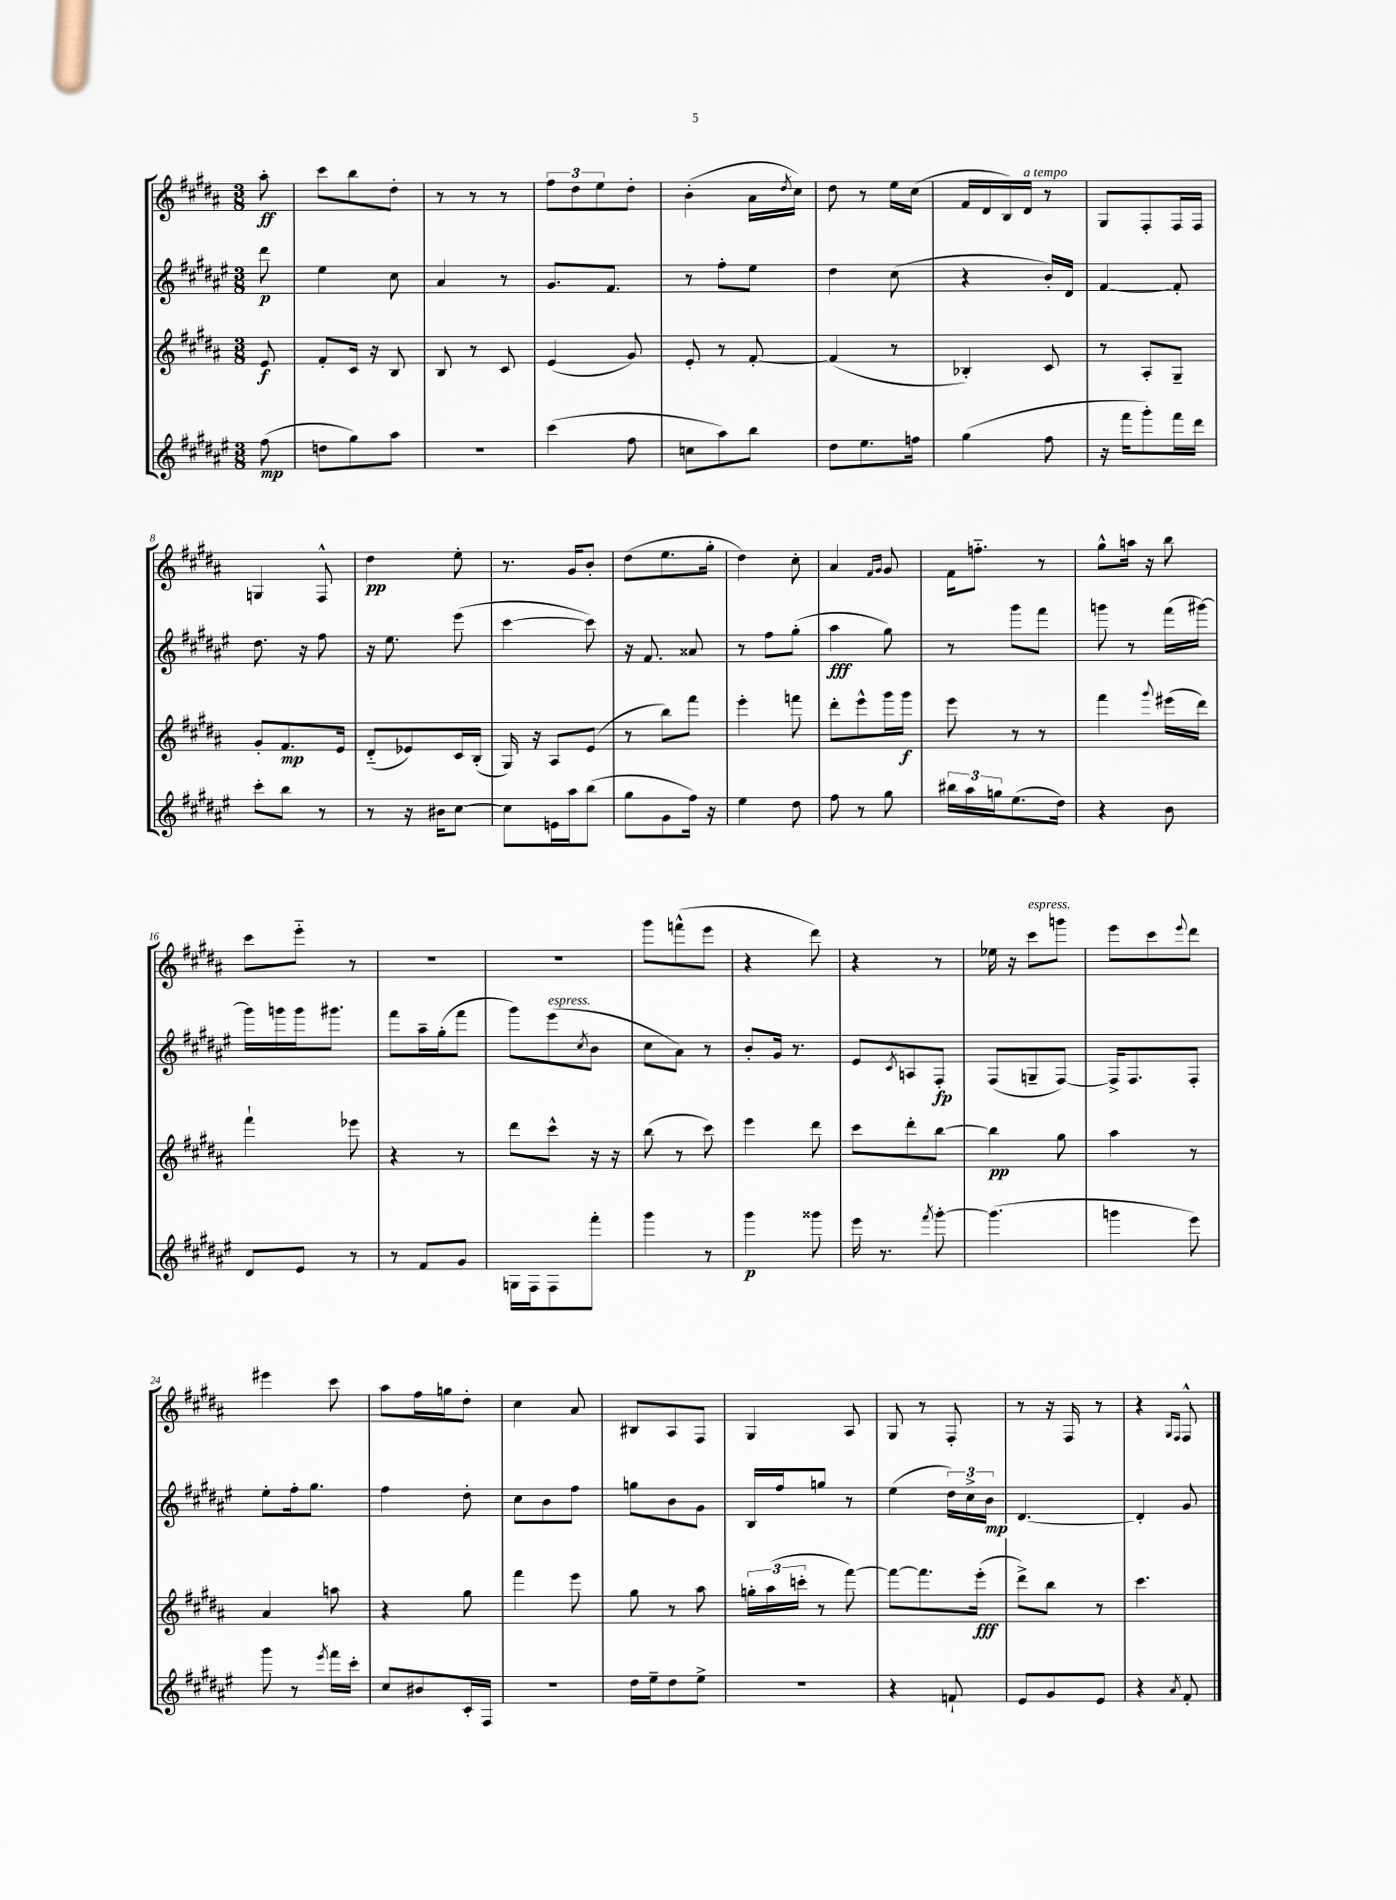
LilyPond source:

<<
\new StaffGroup <<
\new Staff = "s0" {
    \clef treble \key b \major \numericTimeSignature \time 3/8 \partial 8
    ais''8-.\ff |
    cis'''8 b''8 dis''8-. |
    r8 r8 r8 |
    \tuplet 3/2 { fis''8 dis''8 e''8 } dis''8-. |
    b'4-.( ais'16 \acciaccatura { dis''8 } cis''16) |
    dis''8 r8 e''16 cis''16( |
    fis'16 dis'16 b16) dis'16^\markup { \italic "a tempo" } r8 |
    gis8 fis8-. fis16 fis16 |
    g4 fis8-^ |
    dis''4\pp e''8-. |
    r8. gis'16 b'8-. |
    dis''8( e''8. gis''16-. |
    dis''4) cis''8-. |
    ais'4 \grace { fis'16 gis'16 } gis'8 |
    fis'16 f''8.-_ r8 |
    gis''8-^ a''16 r16 b''8 |
    cis'''8 e'''8-_ r8 |
    R4. |
    r4. |
    gis'''8 f'''8-^( e'''8 |
    r4 dis'''8) |
    r4 r8 |
    ees''16 r16 cis'''8^\markup { \italic "espress." } g'''8 |
    e'''8 cis'''8 \appoggiatura { e'''8 } dis'''8 |
    eis'''4 cis'''8 |
    ais''8 fis''16 g''16 dis''8-. |
    cis''4 ais'8 |
    bis8 ais8 fis8 |
    gis4 ais8 |
    gis8 r8 fis8-. |
    r8 r16 fis16 r8 |
    r4 \grace { gis16 fis16 } fis8-^ \bar "|." |
}
\new Staff = "s1" {
    \clef treble \key fis \major \numericTimeSignature \time 3/8 \partial 8
    dis'''8\p |
    eis''4 cis''8 |
    ais'4 r8 |
    gis'8. fis'8. |
    r8 fis''8-. eis''8 |
    dis''4 cis''8( |
    r4 b'16-.) dis'16 |
    fis'4~ fis'8-. |
    dis''8. r16 fis''8 |
    r16 eis''8. eis'''8( |
    cis'''4~ cis'''8) |
    r16 fis'8. aisis'8 |
    r8 fis''8 gis''8-.( |
    ais''4\fff gis''8) |
    r8 gis'''8 fis'''8 |
    g'''8 r8 fis'''16( gis'''16~) |
    gis'''16 g'''16 g'''16 gis'''8. |
    fis'''8 ais''16-- gis''16-.( fis'''8 |
    gis'''8) eis'''8^\markup { \italic "espress." }( \acciaccatura { cis''8 } b'8 |
    cis''8 ais'8) r8 |
    b'8-. gis'16 r8. |
    eis'8 \acciaccatura { cis'8 } a8 fis8-.\fp |
    fis8( g8-- fis8~) |
    fis16-> fis8. fis8-. |
    eis''8-. fis''16-. gis''8. |
    fis''4 dis''8-. |
    cis''8 b'8 fis''8 |
    g''8 b'8 gis'8 |
    b16 fis''16 g''8 r8 |
    eis''4( \tuplet 3/2 { dis''16) cis''16-> b'16\mp } |
    dis'4.~ |
    dis'4-. gis'8 \bar "|." |
}
\new Staff = "s2" {
    \clef treble \key b \major \numericTimeSignature \time 3/8 \partial 8
    e'8\f |
    fis'8-. cis'16 r16 b8 |
    b8 r8 cis'8 |
    e'4( gis'8) |
    e'8-. r8 fis'8~-. |
    fis'4( r8 |
    bes4-.) cis'8 |
    r8 ais8-. gis8-- |
    gis'8-. fis'8.\mp e'16 |
    dis'8-_( ees'8) cis'16 b16-.( |
    gis16) r16 ais8 e'8( |
    r8 b''8) fis'''8 |
    e'''4-. f'''8 |
    dis'''8-. e'''8-^ gis'''16 gis'''16\f |
    e'''8 r8 r8 |
    fis'''4 \appoggiatura { gis'''8 } eis'''16( dis'''16) |
    fis'''4-! ees'''8 |
    r4 r8 |
    dis'''8 cis'''8-^ r16 r16 |
    b''8( r8 cis'''8) |
    e'''4 dis'''8 |
    cis'''8 dis'''8-. b''8~ |
    b''4\pp gis''8 |
    ais''4 r8 |
    ais'4 a''8 |
    r4 gis''8 |
    fis'''4 e'''8 |
    gis''8 r8 ais''8 |
    \tuplet 3/2 { g''16-. ais''16( c'''16-. } r8 fis'''8~) |
    fis'''8~ fis'''8. e'''16-.\fff( |
    dis'''8->) b''8 r8 |
    cis'''4. \bar "|." |
}
\new Staff = "s3" {
    \clef treble \key fis \major \numericTimeSignature \time 3/8 \partial 8
    fis''8\mp( |
    d''8 gis''8) ais''8 |
    R4. |
    cis'''4( fis''8 |
    c''8 ais''8) b''8 |
    dis''8 eis''8. f''16 |
    gis''4( fis''8 |
    r16 fis'''16 gis'''8-.) fis'''16 dis'''16 |
    cis'''8-. b''8 r8 |
    r8 r16 bis'16 cis''8~ |
    cis''8 e'16 ais''16 b''8( |
    gis''8 gis'8 fis''16) r16 |
    eis''4 dis''8 |
    fis''8 r8 gis''8 |
    \tuplet 3/2 { bis''16 ais''16 g''16 } eis''8.( dis''16) |
    r4 b'8 |
    dis'8 eis'8 r8 |
    r8 fis'8 gis'8 |
    g16 fis16 fis8 fis'''8-. |
    gis'''4 r8 |
    gis'''4\p gisis'''8 |
    eis'''16 r8. \acciaccatura { fis'''8 } gis'''8~-. |
    gis'''4.( |
    g'''4 eis'''8) |
    gis'''8 r8 \acciaccatura { eis'''8 } fis'''16 cis'''16-. |
    cis''8 bis'8 cis'16-. fis16 |
    R4. |
    dis''16 eis''16-- dis''8 eis''8-> |
    R4. |
    r4 f'8-! |
    eis'8 gis'8 eis'8 |
    r4 \acciaccatura { ais'8 } fis'8-. \bar "|." |
}
>>
>>
